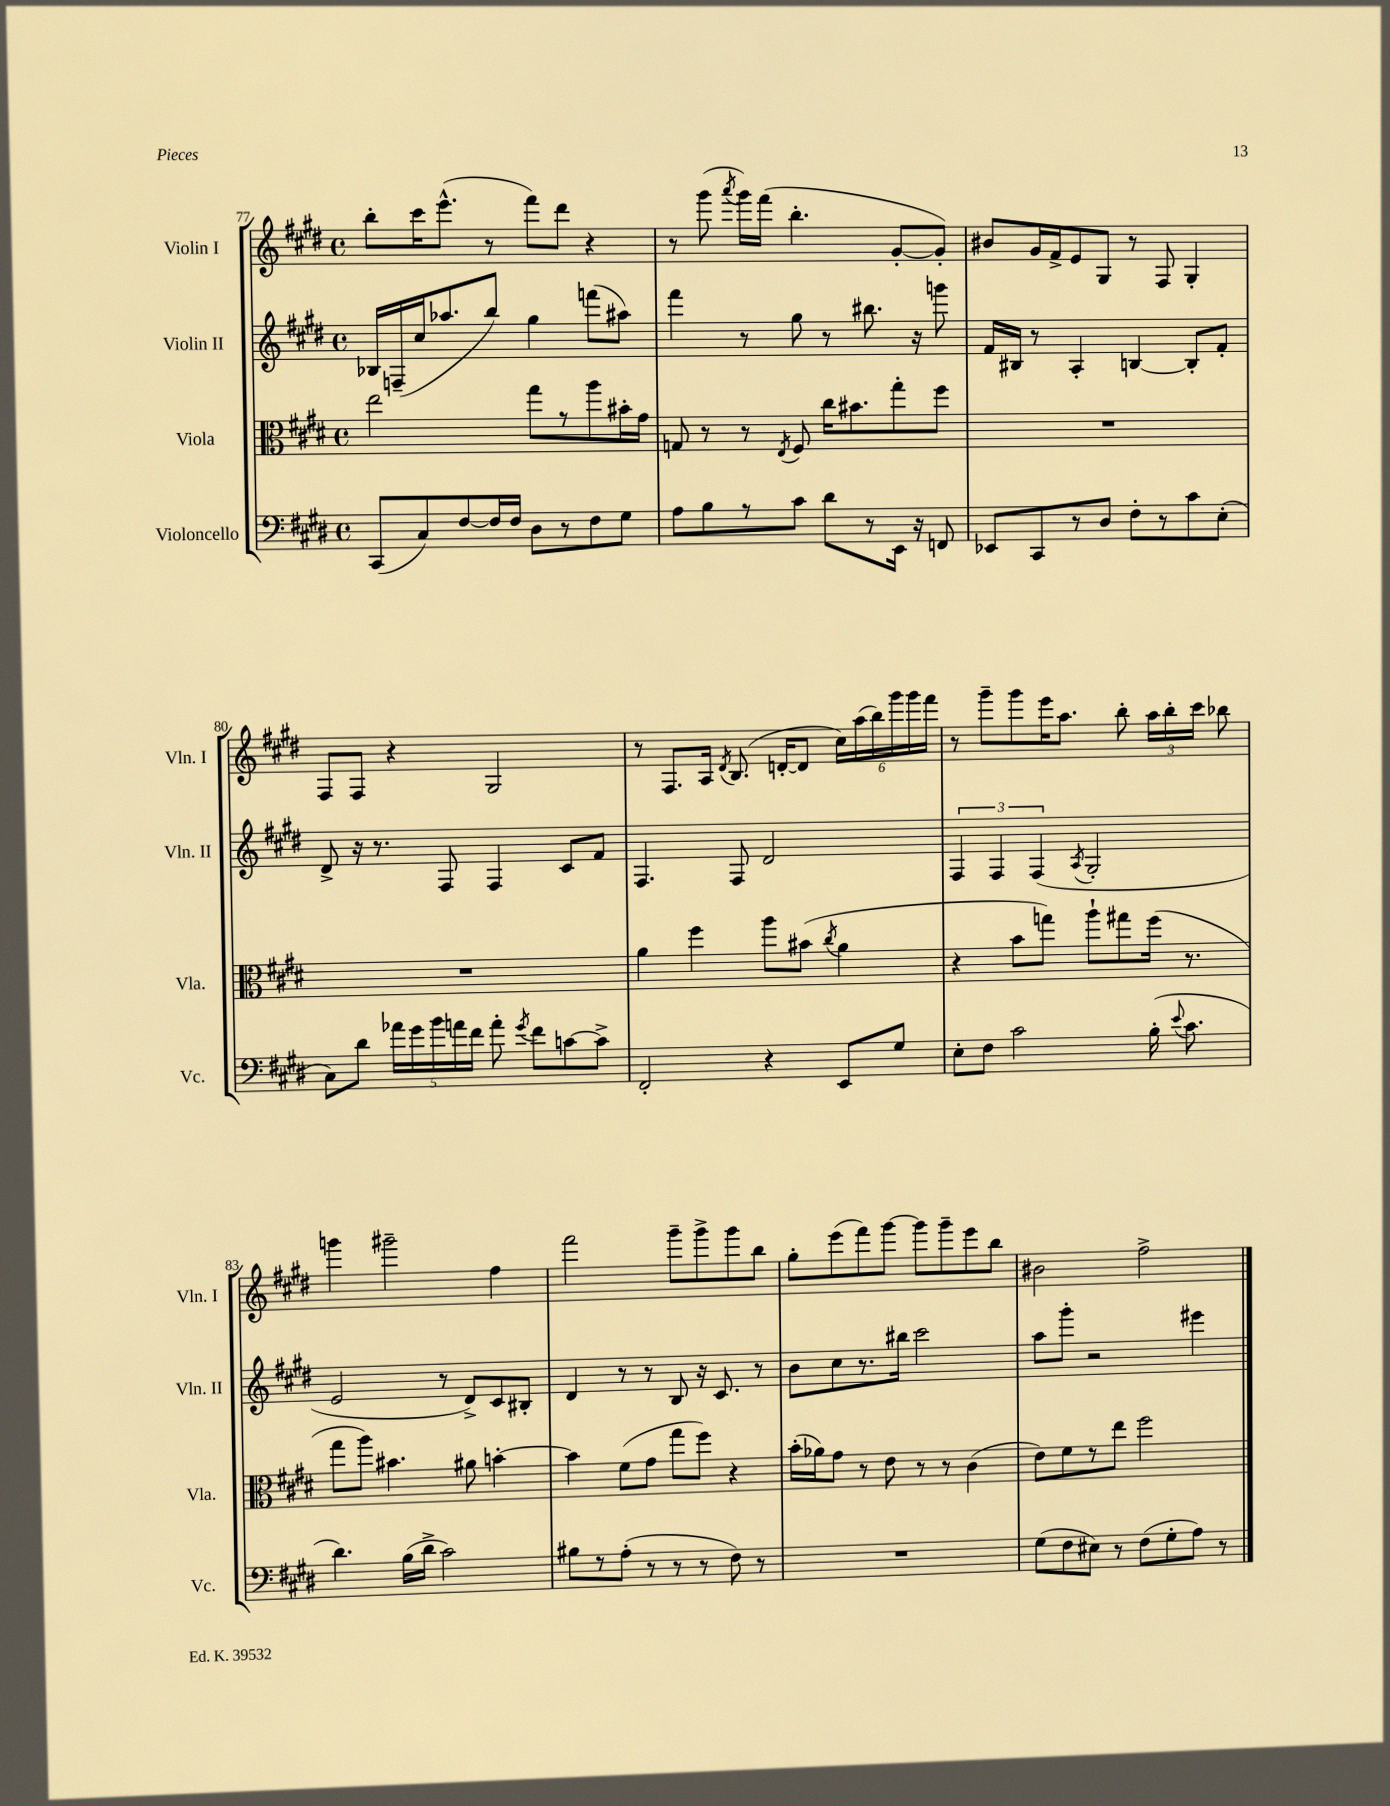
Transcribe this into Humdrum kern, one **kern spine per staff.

**kern	**kern	**kern	**kern
*part4	*part3	*part2	*part1
*staff4	*staff3	*staff2	*staff1
*I"Violoncello	*I"Viola	*I"Violin II	*I"Violin I
*I'Vc.	*I'Vla.	*I'Vln. II	*I'Vln. I
*clefF4	*clefC3	*clefG2	*clefG2
*k[f#c#g#d#]	*k[f#c#g#d#]	*k[f#c#g#d#]	*k[f#c#g#d#]
*M4/4	*M4/4	*M4/4	*M4/4
*met(c)	*met(c)	*met(c)	*met(c)
=77	=77	=77	=77
(8CC#/L	2ee\	16B-X/LL	8bb'\L
.	.	(16Fn~/	.
8C#/)	.	16cc#/J	16ccc#\K
.	.	8.aa-X/	(8.eee^^\J
[8F#/	.	.	.
16F#/L]	.	8bb/J)	8r
16F#/JJ	.	.	.
8D#\L	8gg#\L	4gg#\	8fff#\L)
8r	8r	.	8ddd#\J
8F#\	8aa\	(8fffn\L	4r
8G#\J	16b#X'\L	8aa#X\J)	.
.	16g#\JJ	.	.
=78	=78	=78	=78
8A\L	8Gn/	4fff#\	8r
8B\	8r	.	(8ggg#\
.	.	.	8qaaa/
8r	8r	8r	16ggg#\LL)
.	.	.	(16fff#\JJ
.	8qE/	.	.
8c#\J	8F#/	8gg#\	4.bb'\
8d#\L	16cc#\KL	8r	.
.	8.b#X\	.	.
8r	.	8.bb#X\	.
16EE\Jk	8gg#'\	.	[8g#'/L
16r	.	16r	.
8FFn/	8ff#\J	8gggn\	8g#'/J])
=79	=79	=79	=79
8EE-X/L	1r	16f#/LL	8b#X/L
.	.	16B#X/JJ	.
8CC#/	.	8r	16g#/L
.	.	.	16f#^/J
8r	.	4A'/	8e/
8D#/J	.	.	8G#/J
8F#'\L	.	[4Bn/	8r
8r	.	.	8F#/
8c#\	.	8B'/L]	4G#'/
(8E'\J	.	8f#'/J	.
!!LO:LB:g=z
=80	=80	=80	=80
8C#\L)	1r	8d#^/	8F#/L
8d#\J	.	16r	8F#/J
.	.	8.r	.
20a-X\LL	.	.	4r
20g#\	.	.	.
20b\	.	.	.
.	.	8F#/	.
20an\	.	.	.
20f#\JJ	.	.	.
8a'\	.	4F#/	2G#/
8qg#/	.	.	.
8f#\L	.	.	.
[8cn\	.	8c#/L	.
8c^\J]	.	8f#/J	.
=81	=81	=81	=81
2FF#'/	4a\	4.F#/	8r
.	.	.	8.F#/L
.	4ff#\	.	.
.	.	.	16A/Jk
.	.	.	8qd#/
.	.	8F#/	(8.B/
4r	8aa\L	2d#/	.
.	.	.	[16dn'/KL
.	(8b#X\J	.	8d/J]
.	8qcc#/	.	.
8EE/L	4a\	.	24cc#\LL)
.	.	.	(24aa\
.	.	.	24bb\)
8G#/J	.	.	24ggg#\
.	.	.	24ggg#\
.	.	.	24fff#\JJ
=82	=82	=82	=82
8E'\L	4r	6F#/	8r
8F#\J	.	.	8ggg#~\L
.	.	6F#/	.
2c#\	8b\L	.	8ggg#\
.	.	(6F#/	.
.	8ggn\J)	.	16eee\K
.	.	.	8.aa\J
.	.	8qA/	.
.	8aa`\L	2G#'/	.
.	8gg#X\	.	8bb'\
(16B'\	(16ff#\Jk	.	24aa\LL
.	.	.	24bb'\
8qqe/	.	.	.
8.c#\	8.r	.	.
.	.	.	24ccc#\JJ
.	.	.	8bb-X\
!!LO:LB:g=z
=83	=83	=83	=83
4.d#\)	8gg#\L	2e/	4gggn\
.	8aa\J)	.	.
.	4.b#X\	.	2ggg#X~\
(16B\LL	.	.	.
16d#^\JJ	.	.	.
2c#\)	.	8r	.
.	8a#X\	8d#^/L)	.
.	[4bn'\	8c#/	4ff#\
.	.	8B#X'/J	.
=84	=84	=84	=84
8B#X\L	4b\]	4d#/	2fff#\
8r	.	.	.
(8A'\J	(8f#\L	8r	.
8r	8g#\J	8r	.
8r	8gg#\L	8B/	8ggg#~\L
8r	8ff#\J)	16r	8ggg#^\
.	.	8.c#/	.
8F#\)	4r	.	8ggg#\
8r	.	8r	8bb\J
=85	=85	=85	=85
1r	(16b'\LL	8b\L	8gg#'\L
.	16a-X\J)	.	.
.	8g#\J	8cc#\	(8eee\
.	8r	8.r	8fff#\)
.	8e\	.	[8ggg#\J
.	.	16bb#X\Jk	.
.	8r	2ccc#\	8ggg#\L]
.	8r	.	8ggg#~\
.	(4c#\	.	8eee\
.	.	.	8bb\J
=86	=86	=86	=86
(8G#\L	8e\L)	8aa\L	2b#X\
8F#\	8f#\	8ggg#'\J	.
8E#X\J)	8r	2r	.
8r	8ee\J	.	.
(8F#\L	2ff#\	.	2ff#^\
8G#'\	.	.	.
8A\J)	.	4eee#X\	.
8r	.	.	.
==	==	==	==
*-	*-	*-	*-
